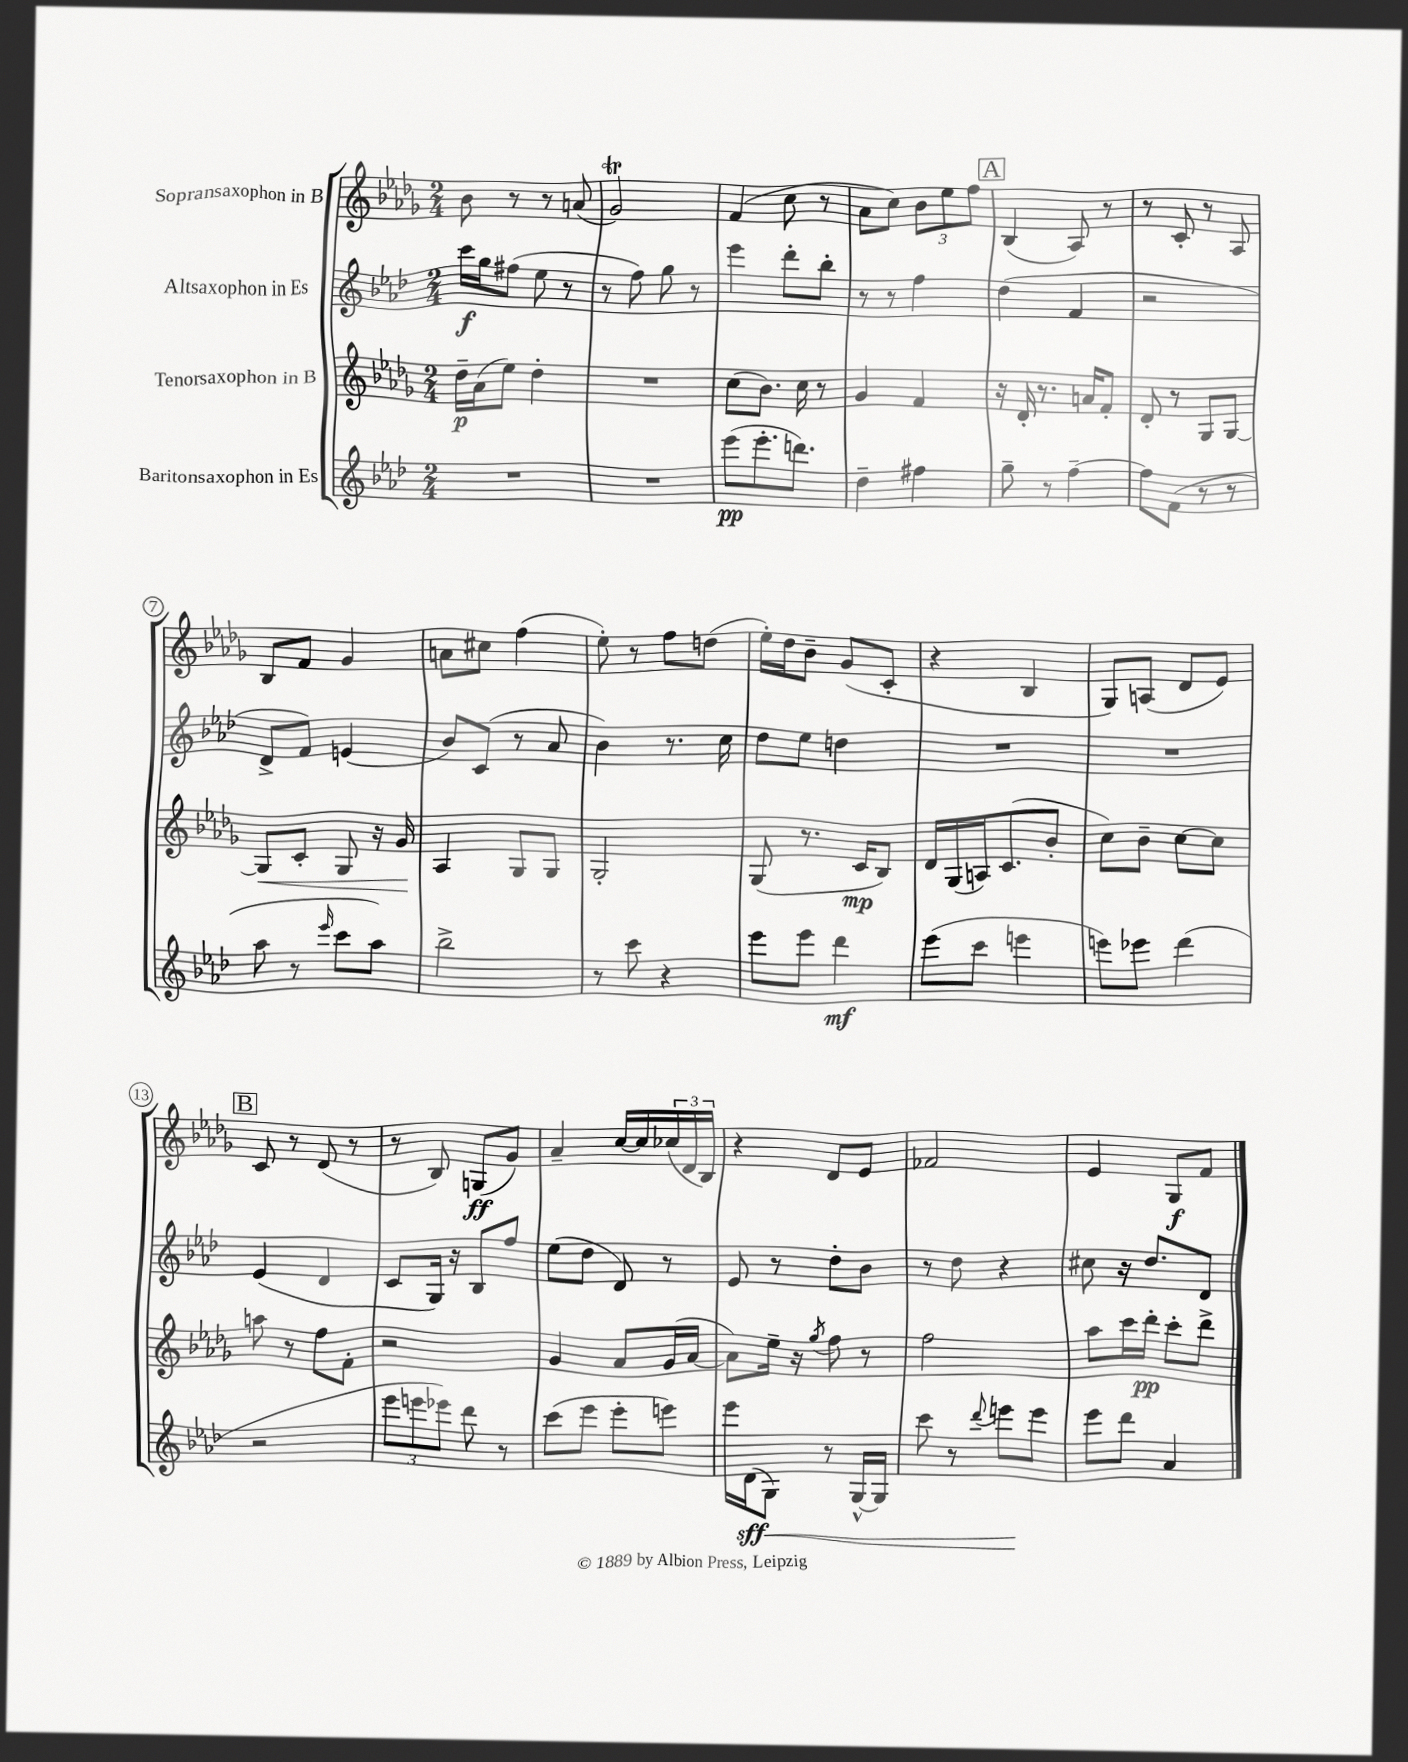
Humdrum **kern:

**kern	**dynam	**kern	**dynam	**kern	**dynam	**kern	**dynam
*part4	*part4	*part3	*part3	*part2	*part2	*part1	*part1
*staff4	*staff4	*staff3	*staff3	*staff2	*staff2	*staff1	*staff1
*I"Baritonsaxophon in Es	*	*I"Tenorsaxophon in B	*	*I"Altsaxophon in Es	*	*I"Sopransaxophon in B	*
*clefG2	*	*clefG2	*	*clefG2	*	*clefG2	*
*k[b-e-a-d-]	*	*k[b-e-a-d-g-]	*	*k[b-e-a-d-]	*	*k[b-e-a-d-g-]	*
*M2/4	*	*M2/4	*	*M2/4	*	*M2/4	*
=1	=1	=1	=1	=1	=1	=1	=1
2r	.	16dd-~\LL	p	16ccc\LL	f	8b-\	.
.	.	(16a-\J	.	16gg\J	.	.	.
.	.	8ee-\J)	.	(8ff#X\J	.	8r	.
.	.	4dd-'\	.	8ee-\	.	8r	.
.	.	.	.	8r	.	(8an/	.
=2	=2	=2	=2	=2	=2	=2	=2
2r	.	2r	.	8r	.	2g-T/)	.
.	.	.	.	8ff\)	.	.	.
.	.	.	.	8gg\	.	.	.
.	.	.	.	8r	.	.	.
=3	=3	=3	=3	=3	=3	=3	=3
(8eee-\L	pp	(8cc\L	.	4eee-\	.	(4f/	.
8.eee-'\	.	8.b-\J)	.	.	.	.	.
.	.	.	.	8ddd-'\L	.	8cc\	.
8.dddn\J)	.	16cc\	.	.	.	.	.
.	.	8r	.	8bb-'\J	.	8r	.
=4	=4	=4	=4	=4	=4	=4	=4
4dd-~\	.	4g-/	.	8r	.	8a-\L	.
.	.	.	.	8r	.	8cc\J)	.
4ff#X\	.	4f/	.	4ff\	.	12b-\L	.
.	.	.	.	.	.	12ee-\	.
.	.	.	.	.	.	12ff\J	.
!!LO:REH:place=s1:t=A
=5	=5	=5	=5	=5	=5	=5	=5
8gg~\	.	16r	.	(4dd-\	.	(4B-/	.
.	.	16d-'/	.	.	.	.	.
8r	.	8.r	.	.	.	.	.
[4ff~\	.	.	.	4f/	.	8A-/)	.
.	.	16an/KL	.	.	.	.	.
.	.	8f'/J	.	.	.	8r	.
=6	=6	=6	=6	=6	=6	=6	=6
8ff\L]	.	8d-'/	.	2r	.	8r	.
(8f\J	.	8r	.	.	.	8c'/	.
8r	.	8G-/L	.	.	.	8r	.
8r	.	[8G-/J	.	.	.	8A-/	.
!!LO:LB:g=z
=7	=7	=7	=7	=7	=7	=7	=7
!	!	!	!LO:HP:b	!	!	!	!
8aa-\	.	8G-/L]	<	8d-^/L	.	8B-/L	.
8r	.	8c'/J	.	8f/J)	.	8f/J	.
16qqeee-/	.	.	.	.	.	.	.
8ccc\L	.	8G-/	.	(4en/	.	4g-/	.
8aa-\J)	.	16r	.	.	.	.	.
.	.	16g-/	.	.	.	.	.
.	.	.	[	.	.	.	.
=8	=8	=8	=8	=8	=8	=8	=8
2bb-^\	.	4A-/	.	8b-/L)	.	8an\L	.
.	.	.	.	(8c/J	.	8cc#X\J	.
.	.	8G-/L	.	8r	.	(4ff\	.
.	.	8G-/J	.	8a-/	.	.	.
=9	=9	=9	=9	=9	=9	=9	=9
8r	.	2G-'/	.	4b-\)	.	8ee-'\)	.
8ccc\	.	.	.	.	.	8r	.
4r	.	.	.	8.r	.	8ff\L	.
.	.	.	.	.	.	(8ddn\J	.
.	.	.	.	16cc\	.	.	.
=10	=10	=10	=10	=10	=10	=10	=10
8eee-\L	.	(8G-/	.	8dd-\L	.	16ee-'\LL)	.
.	.	.	.	.	.	16dd-\J	.
8eee-\J	.	8.r	.	8ee-\J	.	8b-~\J	.
4ddd-\	mf	.	.	4ddn\	.	(8g-/L	.
.	.	16c/KL	mp	.	.	.	.
.	.	8B-/J)	.	.	.	8c'/J	.
=11	=11	=11	=11	=11	=11	=11	=11
(8eee-\L	.	16d-/LL	.	2r	.	4r	.
.	.	(16G-/	.	.	.	.	.
8ccc\J	.	16An/J)	.	.	.	.	.
.	.	(8.c/	.	.	.	.	.
4eeen\	.	.	.	.	.	4B-/	.
.	.	8b-'/J	.	.	.	.	.
=12	=12	=12	=12	=12	=12	=12	=12
8eeen\L)	.	8cc\L)	.	2r	.	8G-/L)	.
8eee-X\J	.	8b-~\J	.	.	.	(8An/J	.
(4ddd-\	.	[8cc\L	.	.	.	8d-/L	.
.	.	8cc\J]	.	.	.	8e-/J)	.
!!LO:LB:g=z
!!LO:REH:place=s1:t=B
=13	=13	=13	=13	=13	=13	=13	=13
2r	.	8aan\	.	(4e-/	.	8c/	.
.	.	8r	.	.	.	8r	.
.	.	8ff\L	.	4d-/	.	(8d-/	.
.	.	8f'\J	.	.	.	8r	.
=14	=14	=14	=14	=14	=14	=14	=14
12eee-\L	.	2r	.	8c/L	.	8r	.
12eeen\	.	.	.	.	.	.	.
.	.	.	.	16G/Jk)	.	8B-/)	.
12eee-X\J)	.	.	.	.	.	.	.
.	.	.	.	16r	.	.	.
8ddd-\	.	.	.	8B-/L	.	(8Gn/L	ff
8r	.	.	.	8ff/J	.	8g-/J)	.
=15	=15	=15	=15	=15	=15	=15	=15
(8ccc\L	.	4g-/	.	(8ee-\L	.	4a-~/	.
8eee-\J	.	.	.	8dd-\J	.	.	.
8eee-'\L	.	8a-/L	.	8d-/)	.	[16cc/LL	.
.	.	.	.	.	.	16cc/]	.
8eeen\J)	.	(16g-/L	.	8r	.	(24cc-X/	.
.	.	.	.	.	.	24d-/	.
.	.	[16a-/JJ	.	.	.	.	.
.	.	.	.	.	.	24B-/JJ)	.
=16	=16	=16	=16	=16	=16	=16	=16
16eee-\LL	.	8a-\L])	.	8e-/	.	4r	.
(16d-\J	sff	.	.	.	.	.	.
!	!LO:HP:b	!	!	!	!	!	!
8G\J)	<	16ee-~\Jk	.	8r	.	.	.
.	.	16r	.	.	.	.	.
.	.	8qgg-/	.	.	.	.	.
8r	.	8ff\	.	8dd-'\L	.	8d-/L	.
[16G^^/LL	.	8r	.	8b-\J	.	8e-/J	.
16G/JJ]	.	.	.	.	.	.	.
=17	=17	=17	=17	=17	=17	=17	=17
8ccc\	.	2ff\	.	8r	.	2f-X/	.
8r	.	.	.	8dd-\	.	.	.
8qqddd-/	.	.	.	.	.	.	.
8eeen\L	.	.	.	4r	.	.	.
8eee\J	[	.	.	.	.	.	.
=18	=18	=18	=18	=18	=18	=18	=18
8eee-\L	.	8aa-\L	.	8cc#X\	.	4e-/	.
8ddd-\J	.	16ccc\L	.	16r	.	.	.
.	.	16ddd-'\JJ	pp	8.dd-/L	.	.	.
4a-/	.	8ccc'\L	.	.	.	8G-/L	f
.	.	8ddd-^\J	.	8d-/J	.	8f/J	.
==	==	==	==	==	==	==	==
*-	*-	*-	*-	*-	*-	*-	*-
